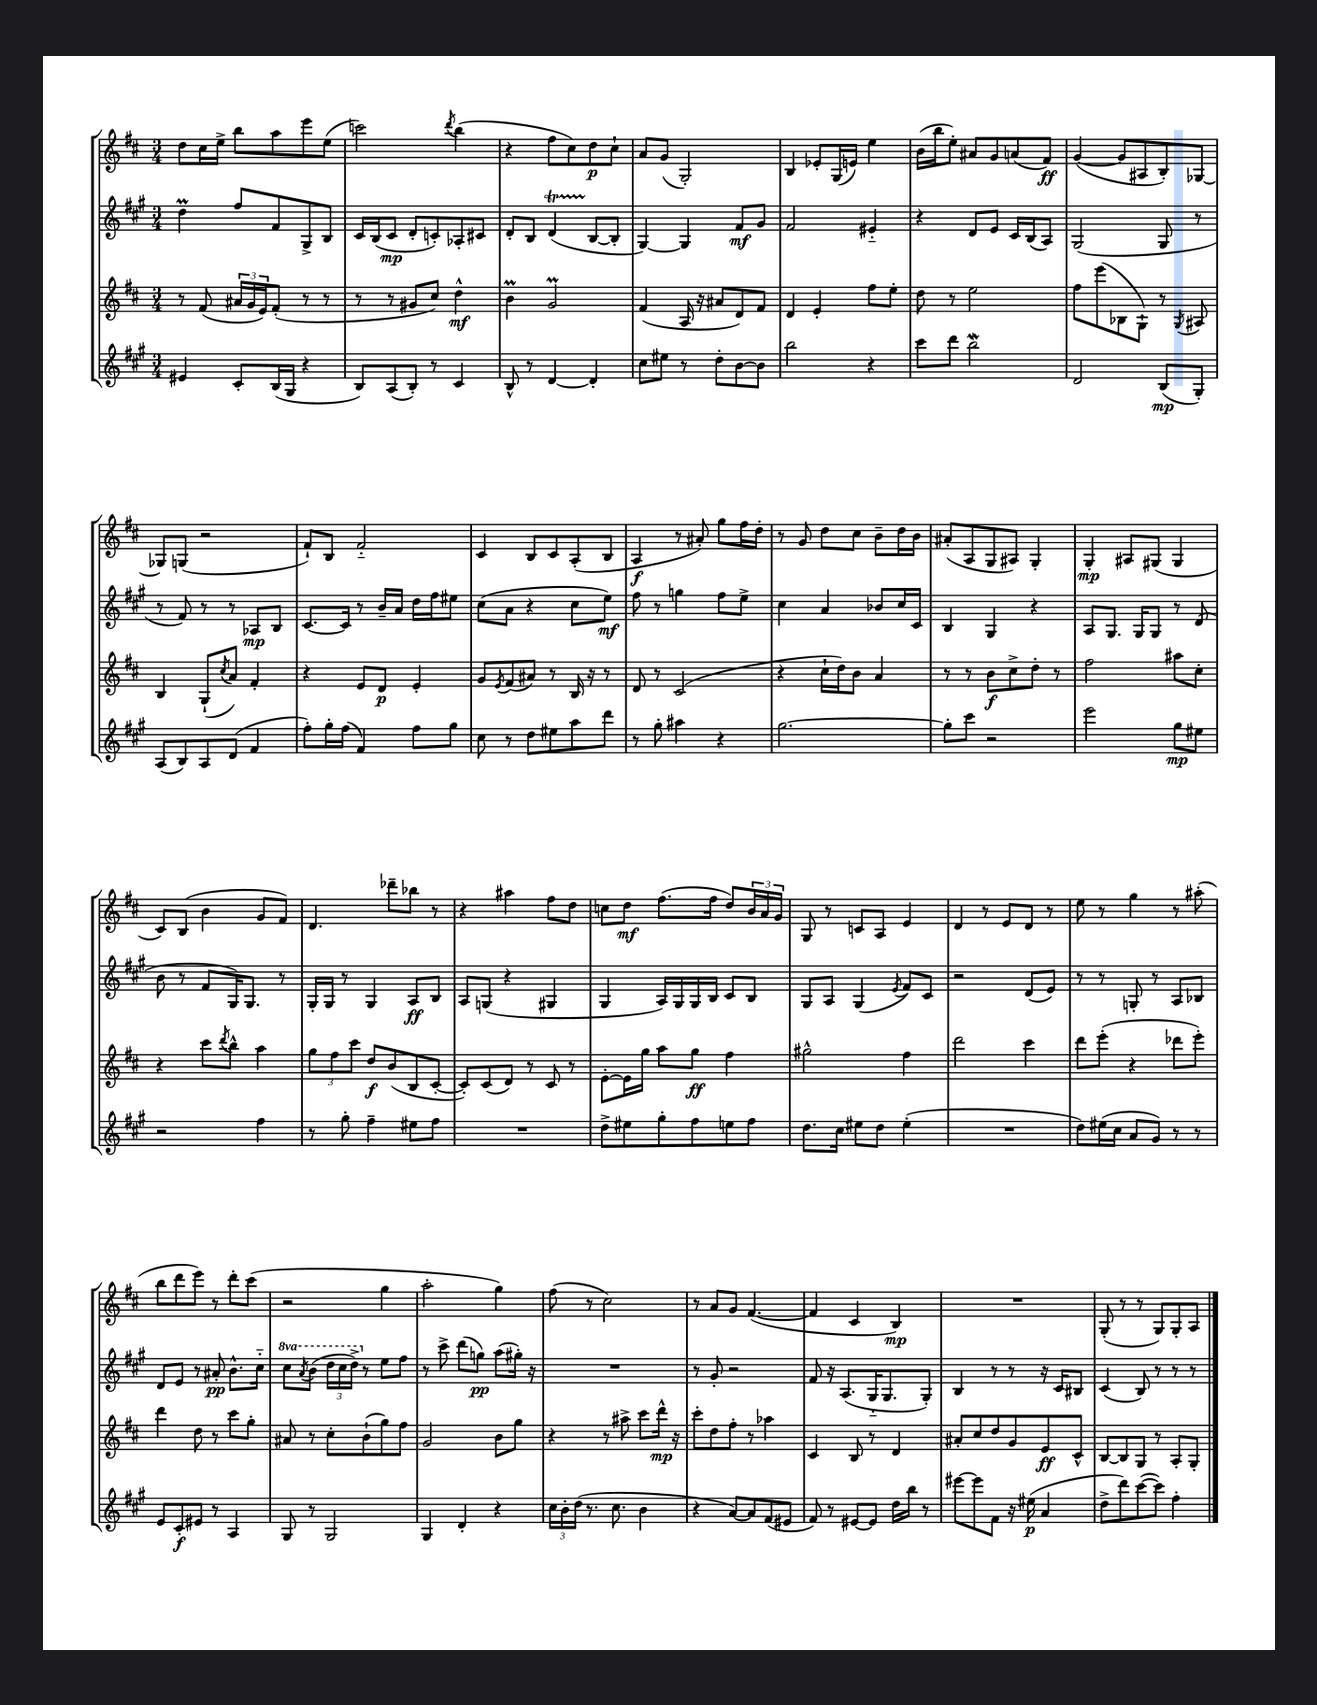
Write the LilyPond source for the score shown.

<<
\new StaffGroup <<
\new Staff = "s0" {
    \clef treble \key d \major \numericTimeSignature \time 3/4
    d''8 cis''16 e''16-> b''8 a''8 e'''8 e''8( |
    c'''2) \acciaccatura { d'''8 } b''4( |
    r4 fis''8 cis''8) d''8\p cis''8-! |
    a'8 g'8( g2-.) |
    b4 ees'8-. g16( e'16) e''4 |
    b'16( b''16 e''8-.) ais'8 g'8 a'8( fis'8\ff) |
    g'4~( g'8 ais8 b8-.) ges8~ |
    ges8 g8( r2 |
    fis'8-!) b8 fis'2-_ |
    cis'4 b8 cis'8 a8-.( b8 |
    a4\f r8 ais'8-.) g''8 fis''16 d''16-. |
    r8 g'8 d''8 cis''8 b'8-- d''16 b'16 |
    ais'8-.( a8 g8 ais8) g4-. |
    g4-.\mp ais8 gis8( gis4 |
    cis'8) b8( b'4 g'8 fis'8) |
    d'4. des'''8-- bes''8 r8 |
    r4 ais''4 fis''8 d''8 |
    c''8 d''8\mf fis''8.( fis''16 d''8) \tuplet 3/2 { b'16 a'16 g'16 } |
    g8 r8 c'8 a8 e'4 |
    d'4 r8 e'8 d'8 r8 |
    e''8 r8 g''4 r8 ais''8-.( |
    b''8 d'''8 e'''8) r8 d'''8-. cis'''8( |
    r2 g''4 |
    a''2-. g''4) |
    fis''8( r8 cis''2) |
    r8 a'8 g'8 fis'4.~( |
    fis'4 cis'4 b4\mp) |
    R2. |
    g8-.( r8 r8 g8) g8-. a8 \bar "|." |
}
\new Staff = "s1" {
    \clef treble \key a \major \numericTimeSignature \time 3/4 \set Staff.ottavationMarkups = #ottavation-simple-ordinals
    d''4\prall fis''8 fis'8 gis8-> b8 |
    cis'16 b16( cis'8\mp d'8-. c'8-.) aes8-. cis'8 |
    d'8-. b8 d'4\startTrillSpan( b8~\stopTrillSpan b8-. |
    gis4~) gis4 fis'8\mf gis'8 |
    fis'2 eis'4-_ |
    r4 d'8 e'8 cis'16 b16( a8) |
    gis2( gis8 r8 |
    r8 fis'8) r8 r8 aes8\mp b8 |
    cis'8.~ cis'16 r8 b'16-- a'16 d''16 fis''16 eis''8 |
    cis''8( a'8 r4 cis''8 e''8\mf) |
    fis''8 r8 g''4 fis''8 e''8-> |
    cis''4 a'4 bes'8 cis''16 cis'16 |
    b4 gis4 r4 |
    a8 gis8. gis16 gis8 r8 d'8( |
    b'8 r8 fis'8 gis16) gis8. r8 |
    gis16-. gis16 r8 gis4 a8\ff b8 |
    a8 g8( r4 gis4 |
    gis4 a16) gis16 gis16 b16 cis'8 b8 |
    gis8 a8 gis4( \acciaccatura { e'8 } fis'8) cis'8 |
    r2 d'8( e'8) |
    r8 r8 g8-. r8 a8 bes8 |
    d'8 e'8 r8 ais'8-.\pp b'8.-^ cis''16-_ |
    \ottava #1 cis'''8 \acciaccatura { a''8 } b''8( \tuplet 3/2 { d'''16 cis'''16 d'''16->) \ottava #0 } r8 e''8 fis''8 |
    r8 cis'''8-> d'''8( g''8\pp) a''8( gis''16-.) r16 |
    R2. |
    r8 gis'8-. r2 |
    fis'8 r16 a8.( gis16-_ gis8. gis8-.) |
    b4 r8 r8 r16 cis'16 bis8 |
    cis'4( b8) r8 r8 r8 \bar "|." |
}
\new Staff = "s2" {
    \clef treble \key d \major \numericTimeSignature \time 3/4
    r8 fis'8( \tuplet 3/2 { ais'16 g'16 e'16) } fis'8-.( r8 r8 |
    r8 r8 gis'8 cis''8) d''4-^\mf |
    b'4\prall g'2\prall |
    fis'4( a16 r16 ais'8 d'8) fis'8 |
    d'4 e'4-. fis''8 e''8-. |
    d''8 r8 e''2 |
    fis''8 e'''8( bes8 g8-!) r8 \acciaccatura { g8 } ais8 |
    b4 g8-!( \acciaccatura { cis''8 } a'8) fis'4-. |
    r4 e'8 d'8\p e'4-. |
    g'8 \acciaccatura { e'8 } fis'8( ais'8) r8 b16 r16 r8 |
    d'8 r8 cis'2( |
    r4 cis''16-! d''16) b'8 a'4 |
    r8 r8 b'8\f cis''8-> d''8-. r8 |
    fis''2 ais''8 cis''8-. |
    r4 cis'''8 \acciaccatura { d'''8 } b''8-^ a''4 |
    \tuplet 3/2 { g''8 fis''8 cis'''8 } d''8\f b'8( b8 cis'8~-. |
    cis'8-.) cis'8( d'8) r8 cis'8 r8 |
    e'8~-. e'16 g''16 a''8 g''8\ff fis''4 |
    gis''2-^ fis''4 |
    d'''2 cis'''4 |
    d'''8 e'''8-.( r4 des'''8 e'''8-.) |
    d'''4 d''8 r8 cis'''8 g''8-. |
    ais'8 r8 cis''8-. b'8-!( g''8) fis''8 |
    g'2 b'8 g''8 |
    r4 r8 ais''8-> cis'''8 d'''16-^\mp r16 |
    cis'''8-. d''8 fis''8-. r8 aes''4 |
    cis'4 b8 r8 d'4 |
    ais'8-. cis''8 d''8 g'8 e'8\ff cis'8-^ |
    b8~ b8 g8 r8 a8-. g8-. \bar "|." |
}
\new Staff = "s3" {
    \clef treble \key a \major \numericTimeSignature \time 3/4
    eis'4 cis'8-. b16( gis16 r4 |
    b8) a8( b8-.) r8 cis'4 |
    b8-^ r8 d'4~ d'4-. |
    cis''8 eis''8 r8 d''8-. b'8~ b'8 |
    b''2 r4 |
    cis'''8 d'''8 b''2\mordent |
    d'2 b8\mp( gis8-.) |
    a8( b8) a8 d'8( fis'4 |
    fis''8-.) gis''16-. fis''16( fis'4) fis''8 gis''8 |
    cis''8 r8 d''8 eis''8 a''8 d'''8 |
    r8 gis''8-. ais''4 r4 |
    gis''2.~ |
    gis''8-. cis'''8 r2 |
    e'''2 gis''8\mp eis''8 |
    r2 fis''4 |
    r8 gis''8-. fis''4-- eis''8 fis''8 |
    R2. |
    d''8-> eis''8 gis''8-. fis''8 e''8 fis''8 |
    d''8. cis''16 eis''8 d''8 eis''4-.( |
    R2. |
    d''8) eis''16( cis''16 a'8 gis'8) r8 r8 |
    e'8 cis'8-.\f eis'8 r8 a4 |
    gis8 r8 gis2 |
    gis4 d'4-. r4 |
    \tuplet 3/2 { cis''16 b'16-. d''16( } r8. cis''8. b'4 |
    r4 a'8~) a'8 fis'8( eis'8 |
    fis'8) r8 eis'8~ eis'8 d''16 b''16 r8 |
    eis'''8~ eis'''8 fis'8 r16 eis''16\p( a'4 |
    d''8-> d'''8) cis'''8~( cis'''8) fis''4-. \bar "|." |
}
>>
>>
\layout { \context { \Score \remove "Bar_number_engraver" } }
